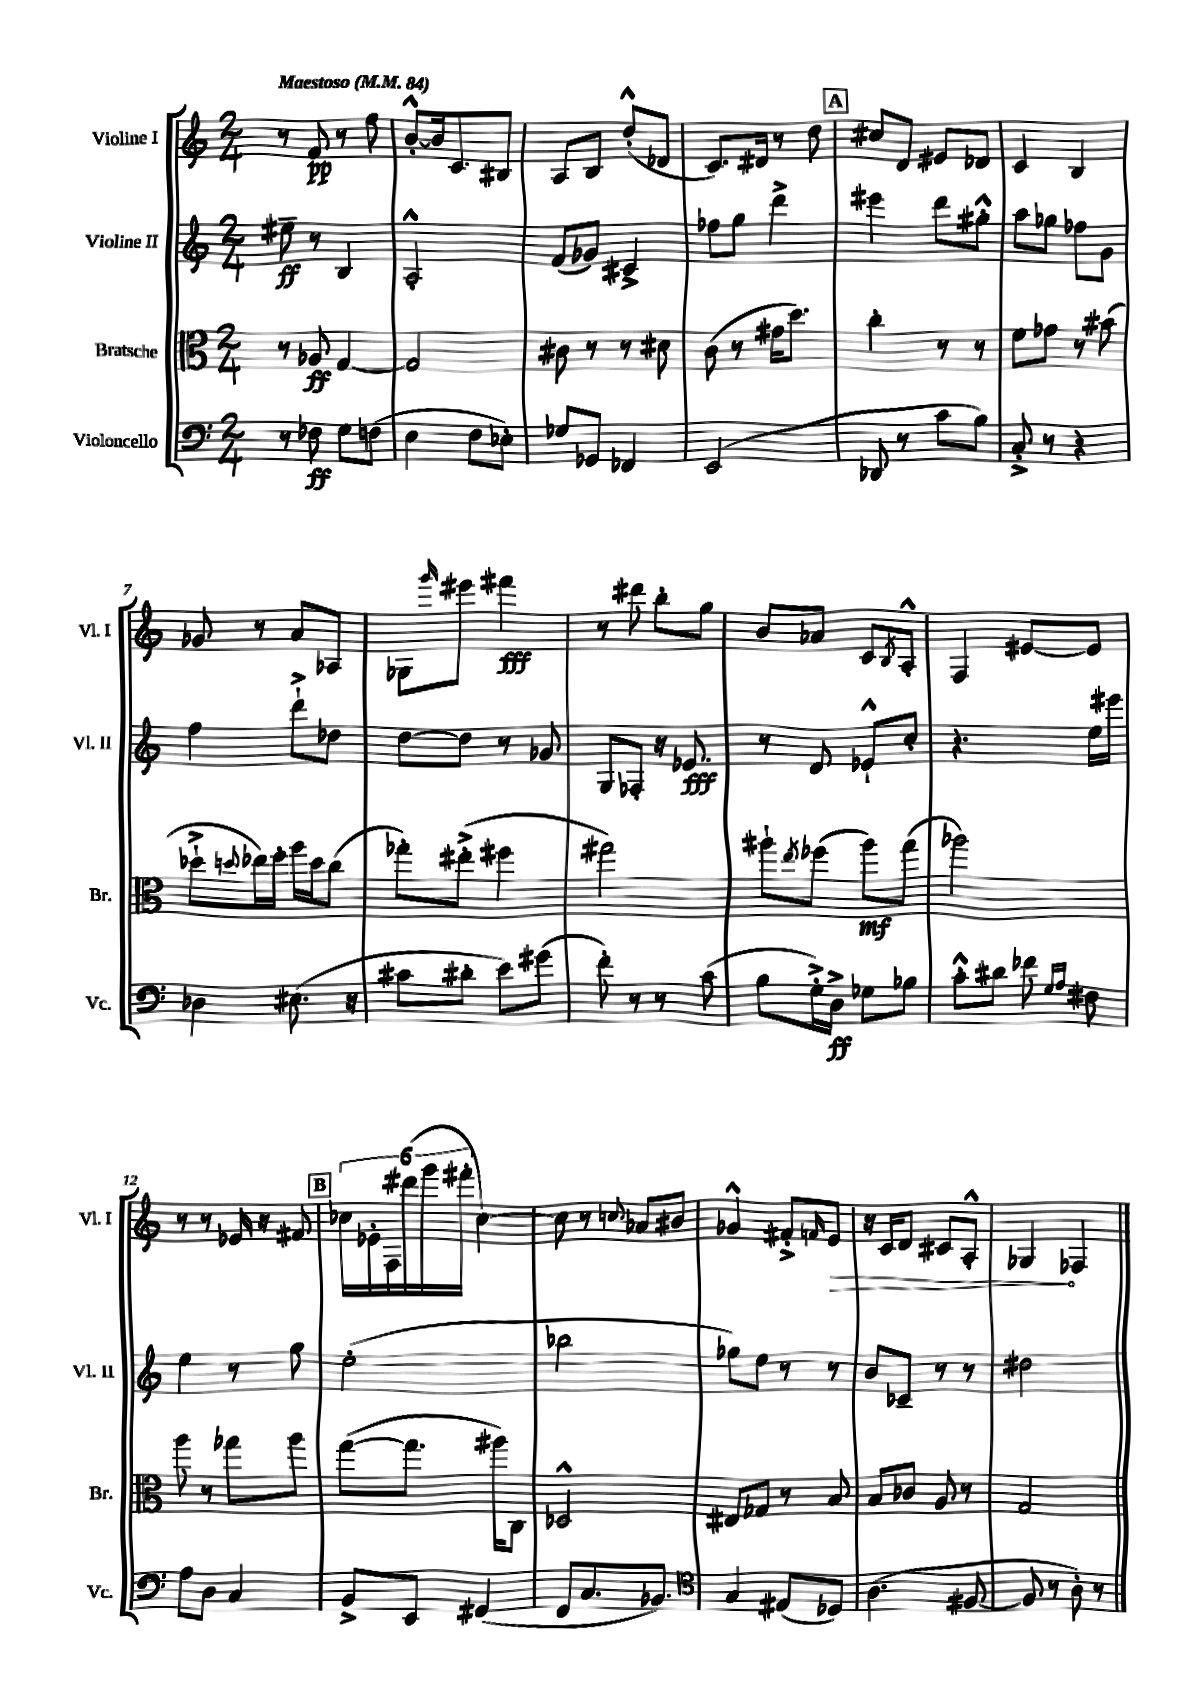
<<
\new StaffGroup <<
\new Staff = "s0" \with { instrumentName = "Violine I" shortInstrumentName = "Vl. I" } {
    \clef treble \key c \major \numericTimeSignature \time 2/4 \tempo "Maestoso" 4 = 84
    r8 f'8\pp r8 f''8 |
    b'8~-.-^ b'16 c'8. bis8 |
    a8 b8 d''8-.-^( des'8 |
    c'8.) dis'16 r8 d''8 |
    \mark \markup { \box "A" } cis''8 d'8 eis'8 des'8 |
    c'4 b4 |
    ges'8 r8 a'8 aes8 |
    ges8 \grace { g'''16 } eis'''8 fis'''4\fff |
    r8 dis'''8 b''8-. g''8 |
    b'8 aes'8 c'8 \acciaccatura { b8 } a8-.-^ |
    f4 eis'8~ eis'8 |
    r8 r8 ees'16 r16 fis'8 |
    \mark \markup { \box "B" } \tuplet 6/4 { ces''16 ees'16-. f16 dis'''16( g'''16 fis'''16-. } ces''4~) |
    ces''8 r8 \appoggiatura { c''8 } aes'8 bis'8 |
    ges'4-^ fis'8-.-> \grace { f'16 } \once \override Hairpin.circled-tip = ##t e'8\> |
    r16 c'16 d'8 cis'8 a8-.-^ |
    ges4\! fes4 \bar "|." |
}
\new Staff = "s1" \with { instrumentName = "Violine II" shortInstrumentName = "Vl. II" } {
    \clef treble \key c \major \numericTimeSignature \time 2/4
    eis''8--\ff r8 b4 |
    a2-.-^ |
    f'8( ges'8) cis'4-> |
    fes''8 g''8 d'''4-> |
    \mark \markup { \box "A" } eis'''4 d'''8 gis''8-.-^ |
    a''8 ges''8 fes''8 g'8 |
    f''4 d'''8-!-> des''8 |
    d''8~ d''8 r8 ges'8 |
    g8 fes8-. r16 ees'8.\fff |
    r8 d'8 ees'8-!-^ c''8-. |
    r4. e''16 eis'''16 |
    e''4 r8 g''8 |
    \mark \markup { \box "B" } e''2-.( |
    bes''2 |
    ges''8) e''8 r8 r8 |
    b'8 ces'8-- r8 r8 |
    dis''2 \bar "|." |
}
\new Staff = "s2" \with { instrumentName = "Bratsche" shortInstrumentName = "Br." } {
    \clef alto \key c \major \numericTimeSignature \time 2/4
    r8 aes8\ff g4~ |
    g2 |
    cis'8 r8 r8 dis'8 |
    c'8( r8 gis'16 d''8.) |
    \mark \markup { \box "A" } c''4-. r8 r8 |
    f'8 ges'8 r8 bis'8( |
    des''8-!-> \appoggiatura { d''8 } ees''16) f''16-. a''16 d''16 c''8( |
    ges''8-.) eis''8-.->( fis''4 |
    gis''2) |
    ais''8-! \acciaccatura { e''8 } fes''8( ais''8\mf) g''8( |
    aes''2) |
    a''8 r8 ges''8 a''8 |
    \mark \markup { \box "B" } g''8~( g''8. ais''16) c8 |
    des2-^ |
    eis8 ges8 r8 b8 |
    b8 ces'8 a8 r8 |
    g2 \bar "|." |
}
\new Staff = "s3" \with { instrumentName = "Violoncello" shortInstrumentName = "Vc." } {
    \clef bass \key c \major \numericTimeSignature \time 2/4
    r8 fes8\ff g8 f8( |
    e4 f8 ees8-.) |
    ges8 ges,8 fes,4 |
    e,2( |
    \mark \markup { \box "A" } des,8 r8 c'8 b8) |
    c8-.-> r8 r4 |
    des4 eis8.( r16 |
    cis'8 dis'8-. e'8) gis'8( |
    f'8-.) r8 r8 c'8( |
    b8 g16-.->) d16->\ff ges8 bes8 |
    c'8-.-^ dis'8 fes'8 \grace { g16 a16 } fis8 |
    a8 d8 c4 |
    \mark \markup { \box "B" } b,8-> e,8 gis,4( |
    f,8 c8. bes,8.) |
    \clef tenor g4 eis8( des8) |
    a4.( fis8~ |
    fis8 r8 a8-.) r8 \bar "|." |
}
>>
>>
